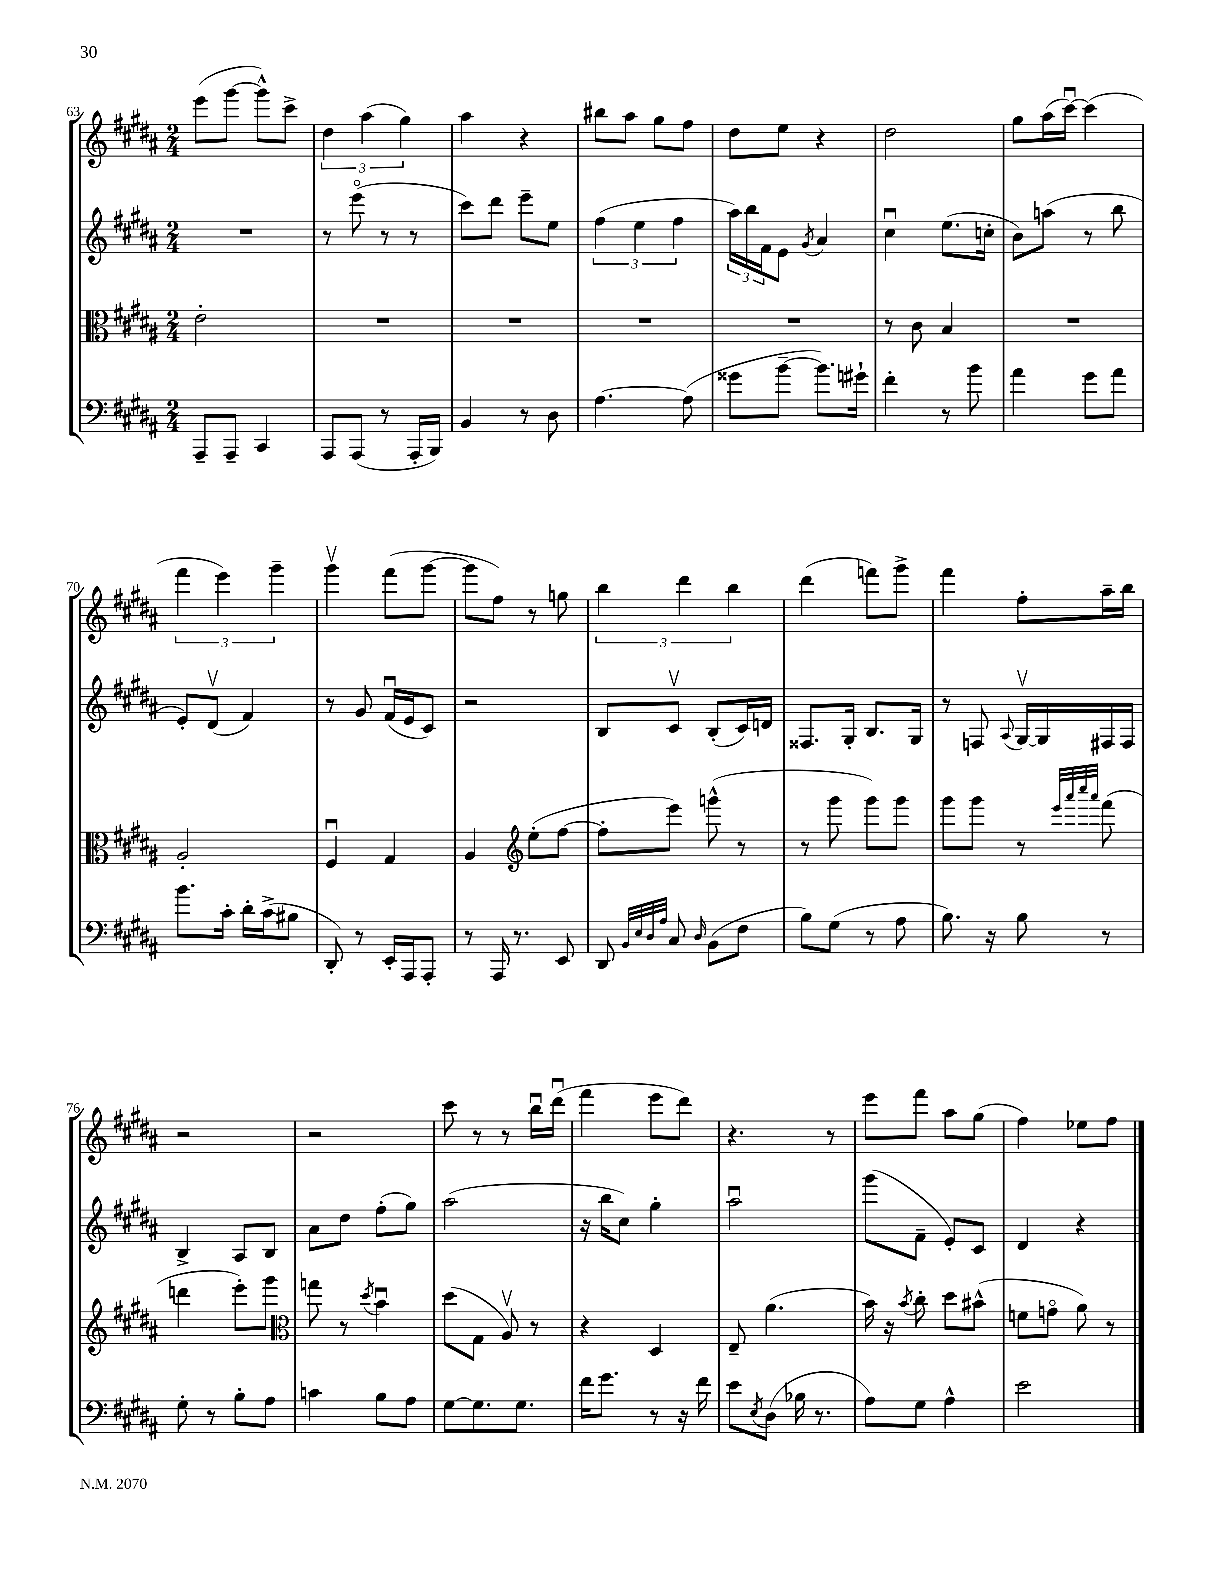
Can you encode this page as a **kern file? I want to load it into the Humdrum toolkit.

**kern	**kern	**kern	**kern
*part4	*part3	*part2	*part1
*staff4	*staff3	*staff2	*staff1
*clefF4	*clefC3	*clefG2	*clefG2
*k[f#c#g#d#a#]	*k[f#c#g#d#a#]	*k[f#c#g#d#a#]	*k[f#c#g#d#a#]
*M2/4	*M2/4	*M2/4	*M2/4
=63	=63	=63	=63
8AAA#~/L	2e'\	2r	(8eee\L
8AAA#~/J	.	.	[8ggg#\J
4CC#/	.	.	8ggg#^^\L])
.	.	.	8ccc#^\J
=64	=64	=64	=64
8AAA#/L	2r	8r	6dd#\
(8AAA#/J	.	(8eee\	.
.	.	.	(6aa#\
8r	.	8r	.
.	.	.	6gg#\)
16AAA#'/LL	.	8r	.
16BBB/JJ)	.	.	.
=65	=65	=65	=65
4BB/	2r	8ccc#\L)	4aa#\
.	.	8ddd#\J	.
8r	.	8eee~\L	4r
8D#\	.	8ee\J	.
=66	=66	=66	=66
[4.A#\	2r	(6ff#\	8bb#X\L
.	.	.	8aa#\J
.	.	6ee\	.
.	.	.	8gg#\L
.	.	6ff#\	.
(8A#\]	.	.	8ff#\J
=67	=67	=67	=67
8g##X\L	2r	24aa#\LL)	8dd#\L
.	.	24bb\	.
.	.	24f#\J	.
[8b~\J	.	8e\J	8ee\J
.	.	8qg#/	.
8.b\L])	.	4a#/	4r
16g#X`\Jk	.	.	.
=68	=68	=68	=68
4f#'\	8r	4cc#u\	2dd#\
.	8c#\	.	.
8r	4B/	(8.ee\L	.
8b\	.	.	.
.	.	16ccn'\Jk	.
=69	=69	=69	=69
4a#\	2r	8b\L)	8gg#\L
.	.	(8aan\J	(16aa#\L
.	.	.	[16ccc#u\JJ)
8g#\L	.	8r	(4ccc#\]
8a#\J	.	8bb\	.
!!LO:LB:g=z
=70	=70	=70	=70
8.b\L	2A#'/	8e'/L)	6fff#\
.	.	(8d#v/J	.
.	.	.	6eee\)
16c#'\Jk	.	.	.
16d#'\LL	.	4f#/)	.
(16c#^\J	.	.	.
.	.	.	6ggg#~\
8B#X\J	.	.	.
=71	=71	=71	=71
8DD#'/)	4F#u/	8r	4ggg#v\
8r	.	8g#/	.
16EE'/LL	4G#/	(16f#u/LL	(8fff#\L
16AAA#/J	.	16e/J	.
8AAA#'/J	.	8c#/J)	[8ggg#\J
=72	=72	=72	=72
8r	4A#/	2r	8ggg#\L]
16AAA#/	.	.	8ff#\J)
8.r	.	.	.
*	*clefG2	*	*
.	(8ee'\L	.	8r
8EE/	[8ff#\J	.	8ggn\
=73	=73	=73	=73
8DD#/	8ff#'\L]	8B/L	6bb\
32qqBB/LLL	.	.	.
32qqE/	.	.	.
32qqD#/	.	.	.
32qqA#/JJJ	.	.	.
8C#/	8eee\J)	8c#v/J	.
.	.	.	6ddd#\
16qqD#/	.	.	.
(8BB\L	(8gggn^^\	(8B'/L	.
.	.	.	6bb\
8F#\J	8r	16c#/L)	.
.	.	16dn/JJ	.
=74	=74	=74	=74
8B\L)	8r	8.F##X/L	(4ddd#\
(8G#\J	8ggg#\	.	.
.	.	16G#'/Jk	.
8r	8ggg#\L)	8.B/L	8fffn\L)
8A#\	8ggg#\J	.	8ggg#^\J
.	.	16G#/Jk	.
=75	=75	=75	=75
8.B\)	8ggg#\L	8r	4fff#\
.	8ggg#\J	8Fn/	.
16r	.	.	.
.	.	8qqA#/	.
8B\	8r	[16G#v/LL	8ff#'\L
.	.	16G#/]	.
.	32qqeee/LLL	.	.
.	32qqaaa#/	.	.
.	32qqcccc#/	.	.
.	32qqaaa#/JJJ	.	.
8r	(8fff#\	16F#X/	16aa#~\L
.	.	16F#/JJ	16bb\JJ
!!LO:LB:g=z
=76	=76	=76	=76
8G#'\	4dddn\	4B^/	2r
8r	.	.	.
8B'\L	8eee'\L)	8A#/L	.
8A#\J	8ggg#\J	8B/J	.
=77	=77	=77	=77
*	*clefC3	*	*
4cn\	8ggn\	8a#\L	2r
.	8r	8dd#\J	.
.	8qdd#/	.	.
8B\L	4bu\	(8ff#'\L	.
8A#\J	.	8gg#\J)	.
=78	=78	=78	=78
[8G#\L	(8dd#\L	(2aa#\	8ccc#\
8.G#\]	8G#\J	.	8r
.	8A#v/)	.	8r
8.G#\J	.	.	.
.	8r	.	16bbu\LL
.	.	.	(16ddd#u\JJ
=79	=79	=79	=79
16f#\KL	4r	16r	4fff#\
8.g#\J	.	16bb\KL	.
.	.	8cc#\J)	.
8r	4D#/	4gg#'\	8eee\L
16r	.	.	8ddd#\J)
16f#\	.	.	.
=80	=80	=80	=80
8e\L	8E~/	2aa#u\	4.r
8qE/	.	.	.
(8D#\J	(4.a#\	.	.
16B-X\	.	.	.
8.r	.	.	.
.	.	.	8r
=81	=81	=81	=81
8A#\L)	16b\)	(8ggg#\L	8eee\L
.	16r	.	.
.	8qb/	.	.
8G#\J	8cc#'\	8f#~\J	8fff#\J
4A#^^\	8dd#\L	8e'/L)	8aa#\L
.	(8b#X^^\J	8c#/J	(8gg#\J
=82	=82	=82	=82
2e\	8fn\L	4d#/	4ff#\)
.	8gn\J	.	.
.	8a#\)	4r	8ee-X\L
.	8r	.	8ff#\J
==	==	==	==
*-	*-	*-	*-
